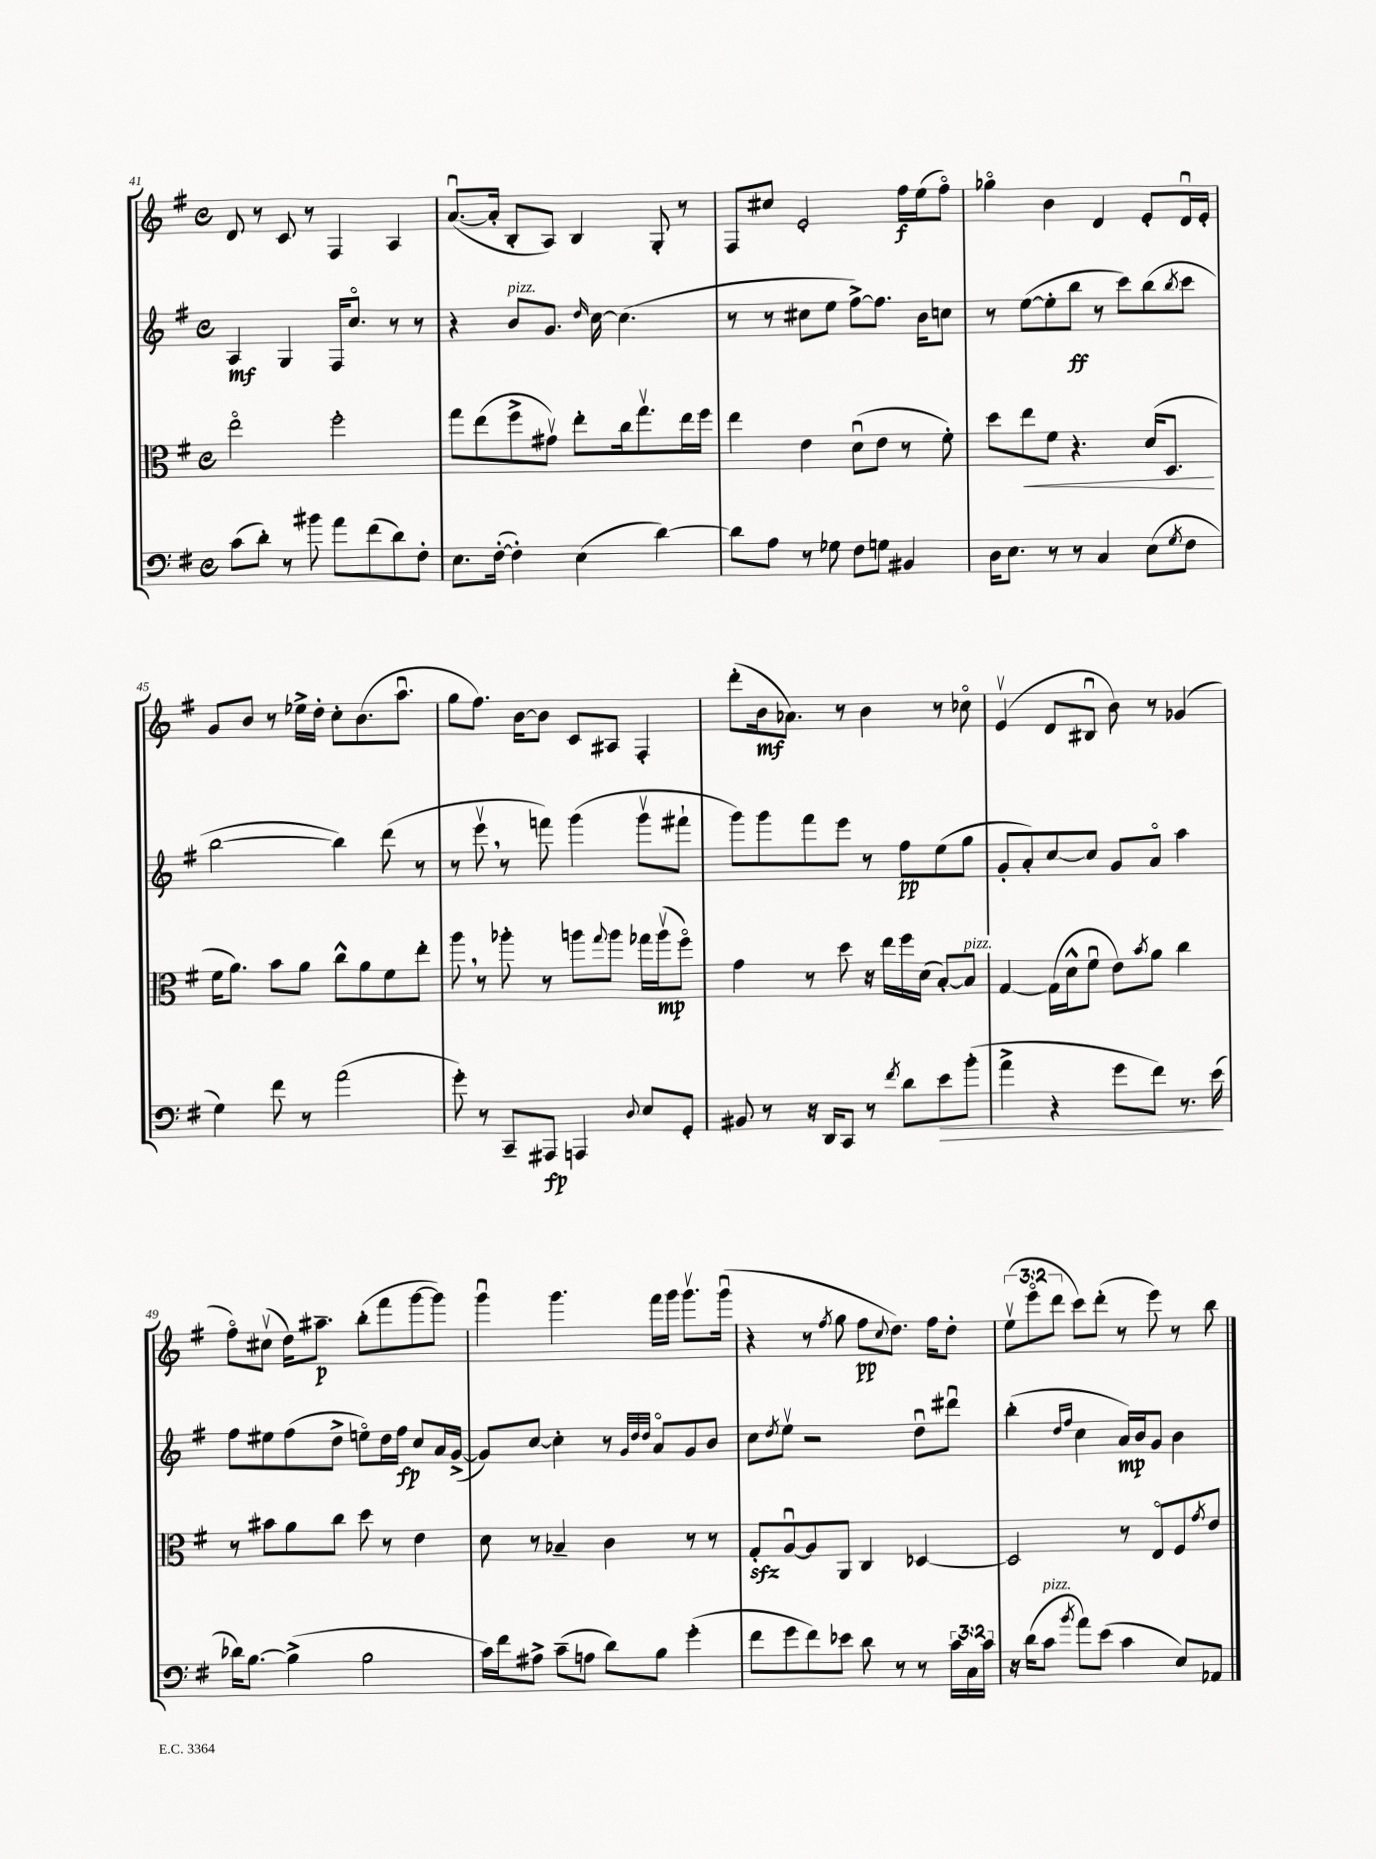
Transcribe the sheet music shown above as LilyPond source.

<<
\new StaffGroup <<
\new Staff = "s0" {
    \clef treble \key g \major \defaultTimeSignature \time 4/4 \override Staff.TupletNumber.text = #tuplet-number::calc-fraction-text
    d'8 r8 c'8 r8 fis4 a4 |
    a'8.~\downbow( a'16-. b8-. a8) b4 g8-. r8 |
    fis8 cis''8 e'2-. fis''16\f e''16( fis''8\flageolet) |
    ges''4\flageolet b'4 d'4 e'8-. d'16\downbow e'16-. |
    g'8 b'8 r8 ees''16-> d''16-. c''8-. b'8.( a''8.\downbow |
    g''8 fis''8.) b'16~ b'8 c'8 ais8 fis4-. |
    d'''8-.( b'16\mf aes'8.) r8 b'4 r8 ces''8\flageolet |
    e'4\upbow( d'8 bis8\downbow b'8) r8 ges'4( |
    fis''8\flageolet) cis''8\upbow( d''16) ais''8.--\p b''8-.( fis'''8 g'''8~ g'''8) |
    g'''4\downbow g'''4. fis'''16 g'''16 g'''8.\upbow g'''16\downbow( |
    r4 r8 \acciaccatura { fis''8 } g''8 fis''8\pp \appoggiatura { c''8 } d''8.) fis''16 d''8-. |
    \tuplet 3/2 { e''8\upbow( e'''8\flageolet d'''8 } c'''8) d'''8-.( r8 e'''8) r8 b''8 \bar "|." |
}
\new Staff = "s1" {
    \clef treble \key g \major \defaultTimeSignature \time 4/4
    a4\mf g4 fis16 c''8.\flageolet r8 r8 |
    r4 b'8^\markup { \italic "pizz." } g'8. \grace { d''16 } c''16~ c''4.( |
    r8 r8 cis''8 e''8 fis''8~->) fis''8. b'16 c''8 |
    r8 e''8~( e''8-. b''8\ff r8 c'''8) b''8( \acciaccatura { b''8 } c'''8 |
    b''2~ b''4) d'''8( r8 |
    r8 e'''8\upbow \breathe r8 f'''8) g'''4( g'''8\upbow fis'''8-! |
    g'''8) g'''8 fis'''8 e'''8 r8 fis''8\pp e''8( g''8 |
    g'8-. a'8-.) c''8~ c''8 g'8 a'8\flageolet a''4 |
    fis''8 eis''8 fis''8( d''8-> e''8\flageolet) d''16 fis''16\fp c''8 a'16 g'16~->( |
    g'8) c''8~ c''4-. r8 \grace { g'32 d''32 d''32 } a'8\flageolet g'8 b'8 |
    c''8 \acciaccatura { d''8 } e''8\upbow r2 d''8\downbow dis'''8\downbow |
    b''4-.( \grace { d''16 fis''16 } c''4 a'16\mp) b'16 g'8 b'4 \bar "|." |
}
\new Staff = "s2" {
    \clef alto \key g \major \defaultTimeSignature \time 4/4
    e''2\flageolet fis''2-. |
    g''8 e''8( fis''8-> gis'8\upbow) e''8-. c''16 g''8.\upbow e''16 fis''16 |
    e''4 e'4 d'8\downbow( e'8 r8 fis'8-.) |
    d''8 e''8\< fis'8 r4. d'16( d8.\! |
    fis'16 a'8.) b'8 a'8 c''8-^ a'8 fis'8 e''8-. |
    a''8 \breathe r8 aes''8-. r8 a''8 \appoggiatura { g''8 } a''8 ges''16 a''16\upbow\mp( fis''8\flageolet) |
    g'4 r8 d''8 r16 e''16 fis''16 d'16( b8~-.) b8^\markup { \italic "pizz." } |
    g4~ g16( d'16-^ fis'8\downbow e'8) \acciaccatura { b'8 } a'8 c''4 |
    r8 bis'8 a'8 c''8 d''8 r8 e'4 |
    d'8 r8 bes4-- c'4 r8 r8 |
    g8-.\sfz a8~\downbow a8 a,8 c4 des4~ |
    des2 r8 e8\flageolet fis8 \acciaccatura { g'8 } e'8 \bar "|." |
}
\new Staff = "s3" {
    \clef bass \key g \major \defaultTimeSignature \time 4/4 \override Staff.TupletNumber.text = #tuplet-number::calc-fraction-text
    c'8( d'8-.) r8 bis'8 a'8 fis'8( d'8) fis8-. |
    e8. fis16~-.( fis4-.) e4( d'4~) |
    d'8 a8 r8 ges8 fis8 g8 bis,4 |
    d16 e8. r8 r8 c4 e8( \acciaccatura { g8 } fis8 |
    g4) fis'8 r8 a'2( |
    g'8-.) r8 c,8-- ais,,8\fp a,,4 \appoggiatura { d8 } e8 g,8-. |
    bis,8 r8 r16 d,16 c,8 r8 \acciaccatura { fis'8 } d'8 e'8\> b'8-.( |
    a'4-> r4 g'8 fis'8) r8. e'16\!( |
    des'16) b8.~ b4->( b2 |
    c'16) fis'16 ais8-> c'8--( a8 d'8) b8 g'4-.( |
    fis'8 g'8 fis'8) ees'8 d'8 r8 r8 \tuplet 3/2 { c'16 c16 c'16 } |
    r16 d'16( c'8^\markup { \italic "pizz." } \acciaccatura { b'8 } a'8) e'8( c'4 e8) aes,8 \bar "|." |
}
>>
>>
\layout { \context { \Score currentBarNumber = #41 } }
